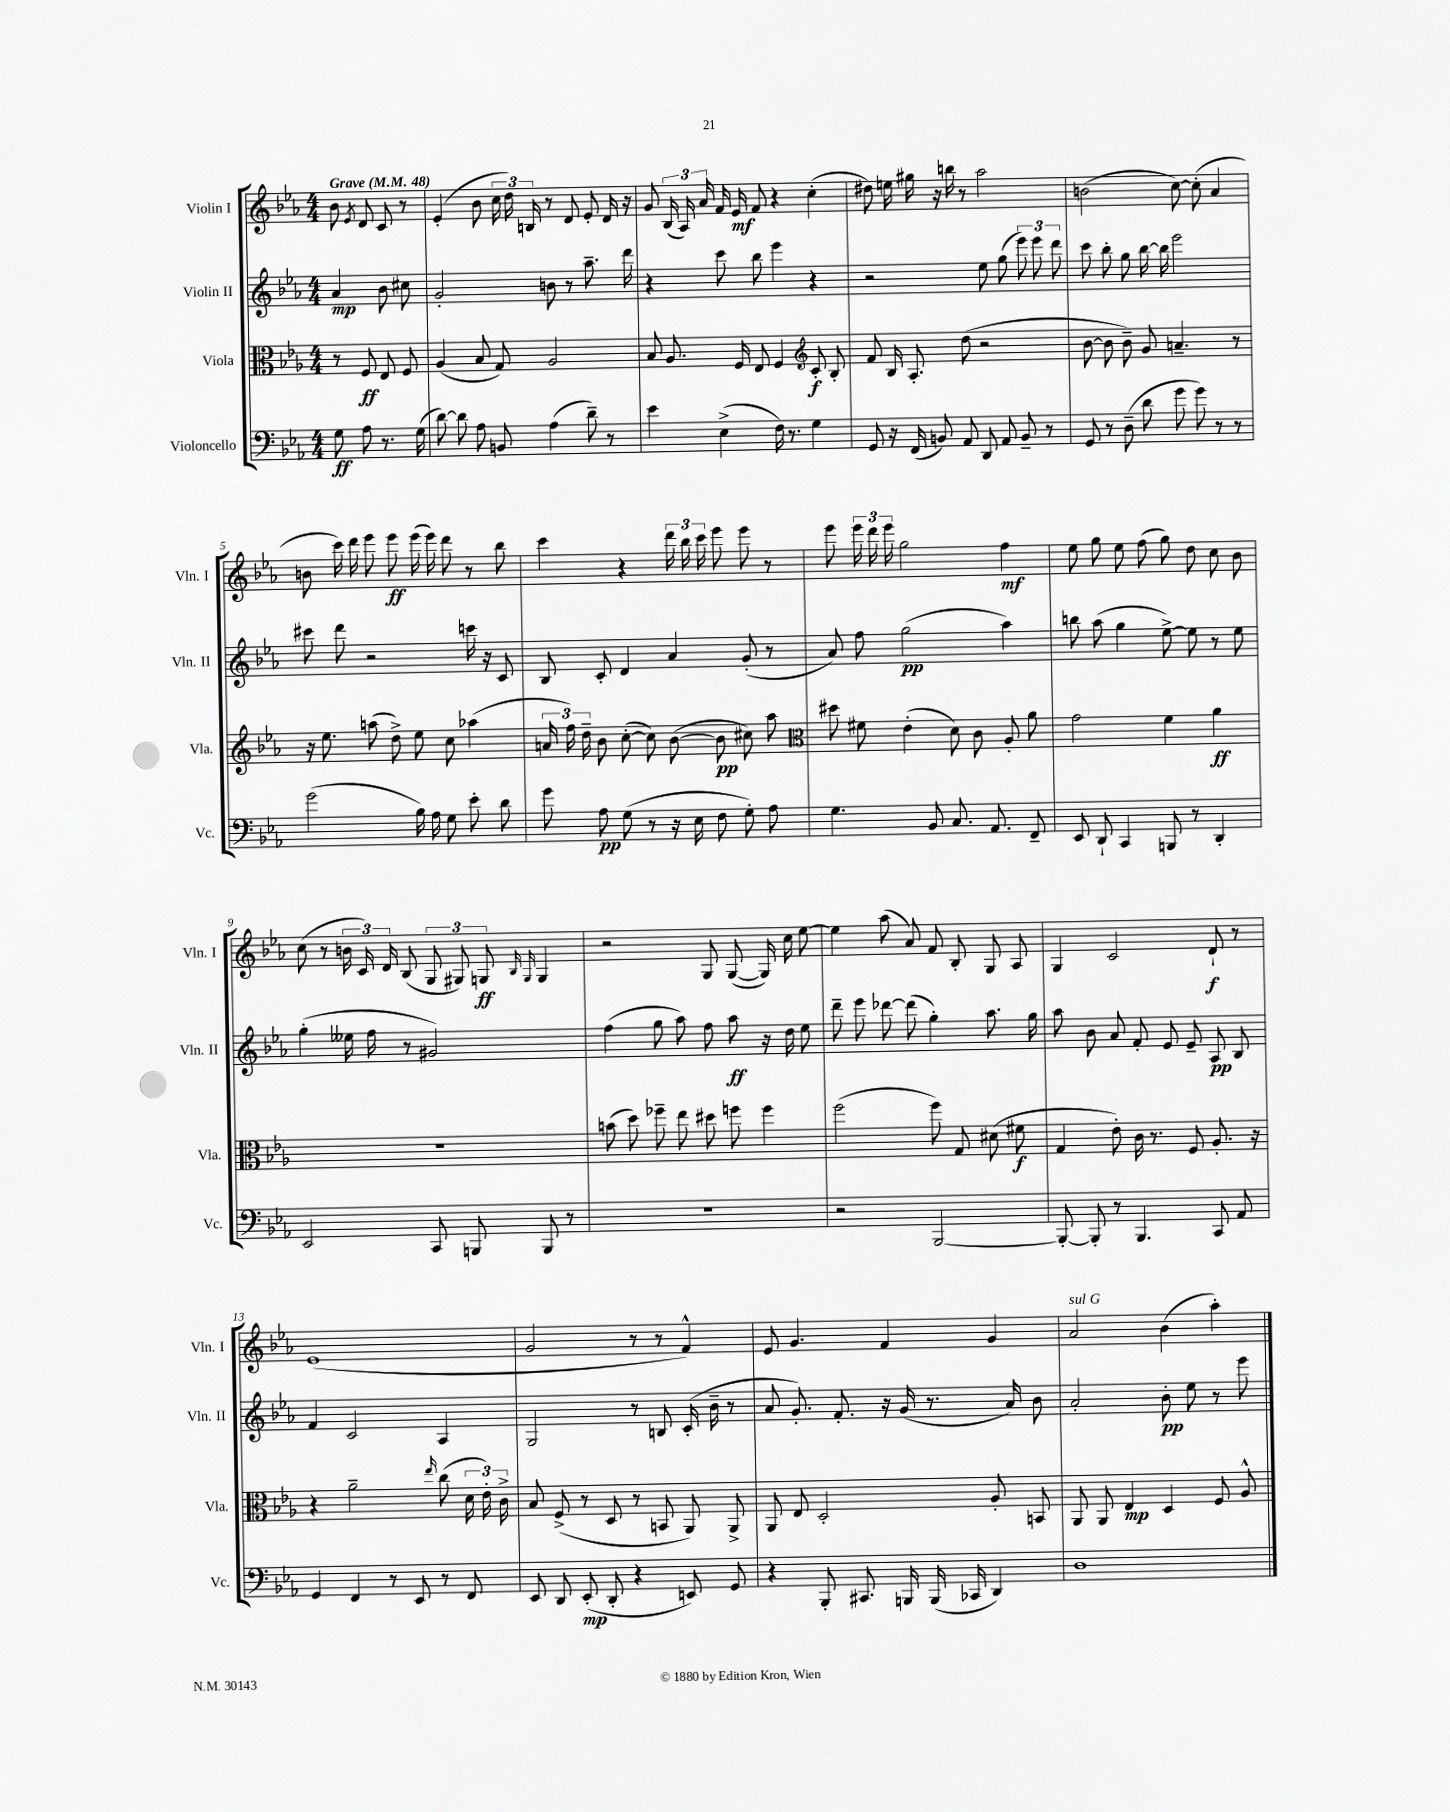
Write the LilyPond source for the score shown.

<<
\new StaffGroup <<
\new Staff = "s0" \with { instrumentName = "Violin I" shortInstrumentName = "Vln. I" } {
    \clef treble \key ees \major \numericTimeSignature \time 4/4 \partial 2 \tempo "Grave" 4 = 48
    \autoBeamOff bes'8 \acciaccatura { ees'8 } d'8 c'8 r8 |
    ees'4-.( bes'8 \tuplet 3/2 { c''16 d''16) b16 } r8 d'8 ees'8-. d'16 r16 |
    g'8 \tuplet 3/2 { bes16( aes16) aes'16 } f'16 ees'16\mf f'8 r4 c''4-.( |
    dis''8) e''16 gis''16 r16 b''16 r8 aes''2 |
    b'2( c''8~) c''8-.( aes'4 |
    b'8 c'''16) d'''16 ees'''8 ees'''8\ff ees'''16( ees'''16) d'''8 r8 bes''8 |
    c'''4 r4 \tuplet 3/2 { d'''16 bes''16 c'''16 } ees'''8 ees'''8 r8 |
    ees'''8 \tuplet 3/2 { ees'''16 d'''16 ees'''16 } g''2 f''4\mf |
    ees''8 g''8 ees''8 f''8( g''8) d''8 c''8 bes'8 |
    c''8( r8 \tuplet 3/2 { b'16 c'16) d'16 } bes8( \tuplet 3/2 { g8 gis8) g8\ff } \grace { bes16 g16 } g4 |
    r2 g8 g8~( g16) c''16 ees''8~ |
    ees''4 aes''8( aes'8) f'8 bes8-. g8 aes8 |
    g4 c'2 d'8-!\f r8 |
    ees'1( |
    g'2 r8 r8 f'4-^) |
    ees'8 g'4. f'4 g'4 |
    aes'2^\markup { \italic "sul G" } bes'4( aes''4-.) \bar "|." |
}
\new Staff = "s1" \with { instrumentName = "Violin II" shortInstrumentName = "Vln. II" } {
    \clef treble \key ees \major \numericTimeSignature \time 4/4 \partial 2
    \autoBeamOff aes'4\mp bes'8 cis''8 |
    g'2-. b'8 r8 aes''8.-- d'''16 |
    r4 c'''8 bes''8 ees'''4 r4 |
    r2 ees''8 g''8( \tuplet 3/2 { ees'''8) ees'''8 d'''8 } |
    c'''8 bes''8-. g''8 bes''16~ bes''16 ees'''2 |
    cis'''8 d'''8 r2 c'''16 r16 c'8 |
    bes8 c'8-. d'4 aes'4 g'8-.( r8 |
    aes'8) f''8 g''2\pp( aes''4) |
    b''8 aes''8( g''4 ees''8~->) ees''8 r8 ees''8 |
    g''4-.( eeses''16 f''16 r8 gis'2) |
    f''4( g''8 aes''8) f''8 aes''8\ff r16 d''16 ees''8 |
    d'''8-- ees'''8 des'''8~ des'''8( g''4-.) aes''8. g''16 |
    aes''8 bes'8 aes'8 f'8-. ees'8 ees'8-- aes8\pp bes8 |
    f'4 c'2 aes4 |
    g2 r8 b8 c'16-.( bes'16-- r8 |
    aes'8 g'8.-.) f'8.-. r16 g'16( r8. aes'16) bes'8 |
    aes'2-. bes'8-.\pp ees''8 r8 ees'''8 \bar "|." |
}
\new Staff = "s2" \with { instrumentName = "Viola" shortInstrumentName = "Vla." } {
    \clef alto \key ees \major \numericTimeSignature \time 4/4 \partial 2
    \autoBeamOff r8 f8\ff ees8 f8 |
    aes4( bes8 g8) aes2 |
    bes8 aes8. f16 ees8 f4 \clef treble c'8-.\f bes8-. |
    f'8 bes16 aes8.-. d''8( r2 |
    bes'8~ bes'8 bes'8--) g'8 a'4.-- r8 |
    r16 ees''8. a''8( d''8->) ees''8 c''8 aes''4( |
    \tuplet 3/2 { a'16 f''16) d''16-- } bes'8 c''8~-.( c''8) bes'8~( bes'8\pp cis''8) aes''8 |
    \clef alto dis''8 fis'8 ees'4-.( d'8) c'8 aes8-. aes'8 |
    g'2 f'4 aes'4\ff |
    R1 |
    b'8( d''8) fes''8-- ees''8 dis''8 f''8 f''4 |
    f''2( f''8) g8 dis'8( fis'8\f |
    g4 ees'8-.) c'16 r8. f8 aes8.-. r16 |
    r4 aes'2-- \grace { ees''16 } c''8( \tuplet 3/2 { d'16 ees'16-.) c'16-> } |
    bes8 f8->( r8 d8 r8 b,8 aes,8) aes,8-> |
    aes,8 ees8 d2-. aes8-. b,8 |
    aes,8 aes,8 ees4\mp d4 f8 aes8-^ \bar "|." |
}
\new Staff = "s3" \with { instrumentName = "Violoncello" shortInstrumentName = "Vc." } {
    \clef bass \key ees \major \numericTimeSignature \time 4/4 \partial 2
    \autoBeamOff g8\ff aes8 r8. g16( |
    d'8~) d'8 aes8 b,8 aes4( d'8--) r8 |
    ees'4 ees4->( f16) r8. g4 |
    g,8 r16 f,16( b,8) aes,8 d,8 aes,8 b,8-- r8 |
    g,8 r8 d8--( d'8 g'8 g'8) r8 r8 |
    g'2( bes16) aes16 g8 ees'8-. d'8 |
    g'8 aes8\pp g8( r8 r16 ees16 f8 g8-.) aes8 |
    g4. bes,8 c8. aes,8. f,8-- |
    ees,8 d,8-! c,4 b,,8 r8 d,4-. |
    ees,2 c,8 b,,8 b,,8 r8 |
    R1 |
    r2 bes,,2~ |
    bes,,8~-. bes,,8-. r8 bes,,4. c,8 aes,8 |
    g,4 f,4 r8 ees,8 r8 f,8 |
    ees,8 d,8 ees,8-.\mp( d,8-. r4 e,8) g,8 |
    r4 bes,,8-. cis,8. b,,16 b,,16( ces,16 d,4) |
    d1 \bar "|." |
}
>>
>>
